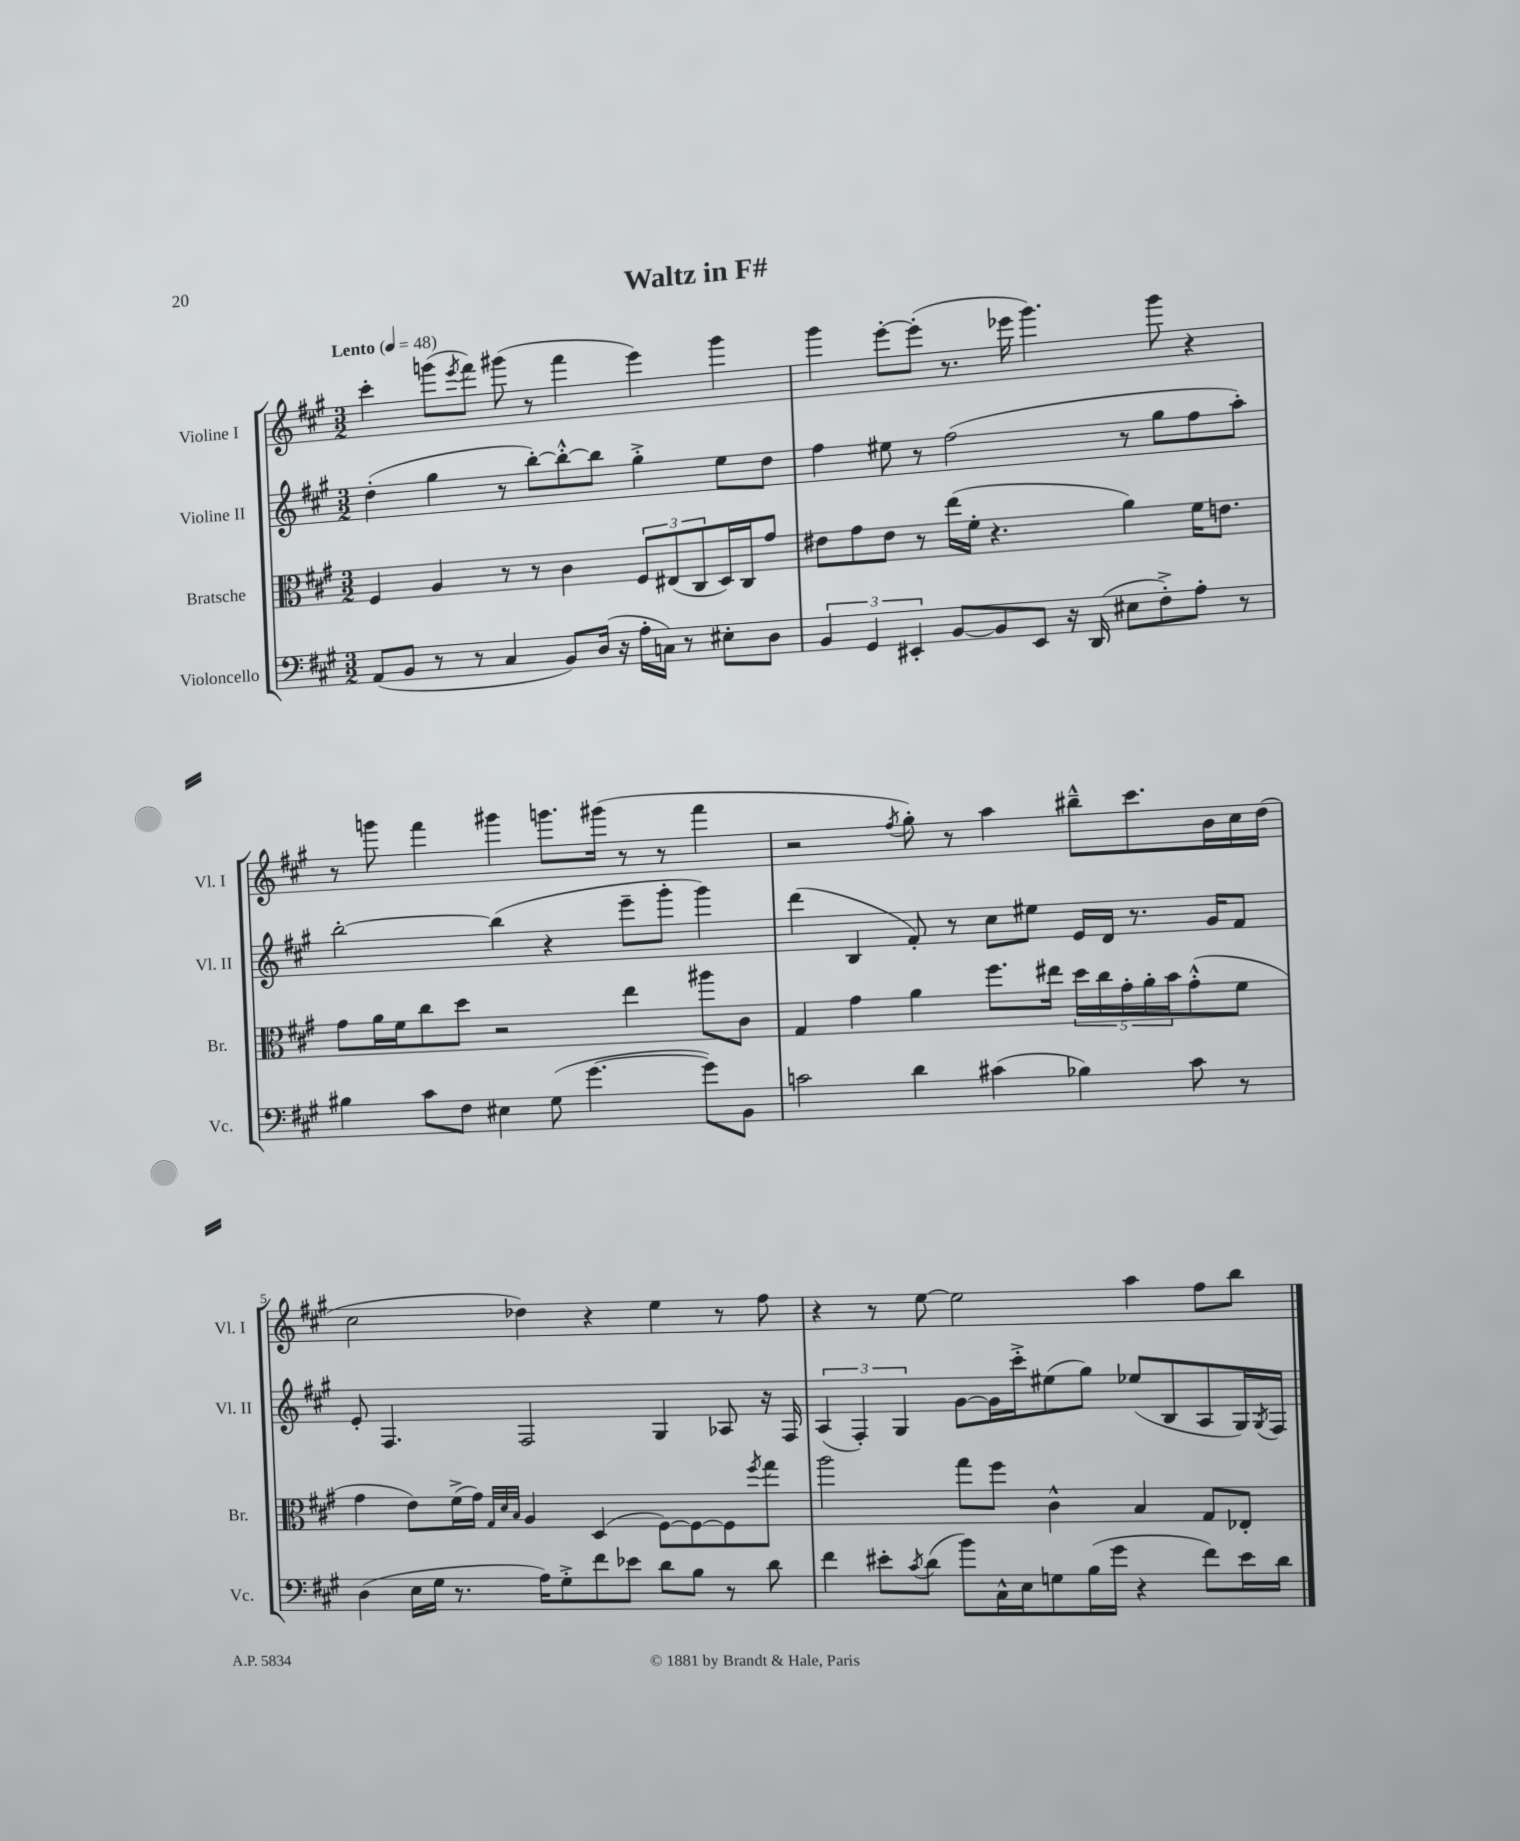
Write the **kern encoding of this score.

**kern	**kern	**kern	**kern
*staff4	*staff3	*staff2	*staff1
*clefF4	*clefC3	*clefG2	*clefG2
*k[f#c#g#]	*k[f#c#g#]	*k[f#c#g#]	*k[f#c#g#]
*M3/2	*M3/2	*M3/2	*M3/2
*MM48	*MM48	*MM48	*MM48
(8AA	4F#	(4dd'	4ccc#'
8BB	.	.	.
8r	4A	4gg#	(8ggg
.	.	.	8qeee
8r	.	.	8fff#)
4C#	8r	8r	(8ggg#
.	8r	[8bb')	8r
8BB)	4c#	8bb'^^_	4fff#
(16D	.	8bb]	.
16r	.	.	.
16A'	12F#	4gg#'^	4eee)
16C)	.	.	.
.	(12E#	.	.
8r	.	.	.
.	12C#	.	.
8E#'	16D)	8ee	4ggg#
.	16C#	.	.
8D	8g#	8dd	.
=	=	=	=
6BB	8e#	4ff#	4ggg#
.	8g#	.	.
6GG#	.	.	.
.	8e#	8ee#	[8eee'
6EE#'	.	.	.
.	8r	8r	(8eee']
[8BB	(16ee	(2ff#	8.r
.	16f#'	.	.
8BB]	4.r	.	.
.	.	.	16eee-
8EE#	.	.	4.ggg#)
16r	.	.	.
(16DD	.	.	.
8E#	4a)	8r	.
8F#'^)	.	8gg#	8ggg#
8A'	16f#	8ff#	4r
.	8.e	.	.
8r	.	8aa')	.
=	=	=	=
4B#	8g#	[2bb'	8r
.	16a	.	8ggg
.	16f#	.	.
8c#	8cc#	.	4fff#
8F#	8dd	.	.
4E#	2r	(4bb]	4ggg#
(8G#	.	4r	8.ggg
[4.g#	.	.	.
.	.	.	(16ggg#
.	4ee	8eee~	8r
.	.	8ggg#'	8r
8g#])	8aa#	4ggg#)	4fff#
8BB	8c#	.	.
=	=	=	=
2c	4G#	(4ddd	2r
.	4g#	4B	.
.	.	.	8qff#
4d	4a	8f#')	8gg#')
.	.	8r	8r
(4c#	8.ff#	8cc#	4aa
.	.	8ee#	.
.	16ee#	.	.
4B-)	20dd	16e	8bb#~^^
.	20cc#	.	.
.	.	16d	.
.	20g#'	.	.
.	.	8.r	8.ccc#
.	20a'	.	.
.	20b	.	.
8c#	(8g#'^^	.	.
.	.	16g#	16b
8r	8f#	8f#	16cc#
.	.	.	(16dd
=	=	=	=
(4D	4g#	8e'	2cc#
.	.	4.F#	.
16E	8e)	.	.
16G#	.	.	.
8.r	(16f#^	.	.
.	16g#)	.	.
.	32qqG#	.	.
.	32qqd	.	.
.	32qqB	.	.
.	4A	2F#	4dd-)
16A)	.	.	.
8G#'^	.	.	.
8f#	(4D	.	4r
8e-	.	.	.
8d	[8F#)	4G#	4ee
8B	8F#_	.	.
8r	8F#]	8A-	8r
.	8qff#	.	.
8d	8gg#	16r	8ff#
.	.	16F#	.
=	=	=	=
4f#	2aa	(6A	4r
.	.	6F#')	.
8e#'	.	.	8r
.	.	6G#	.
8qc#	.	.	.
(8d	.	.	[8ee
8b)	8gg#	[8g#	2ee]
16C#^^	8ff#	16g#]	.
16E	.	16ccc#'^	.
8G	4c#^^	(8ee#	.
(16B	.	8gg#)	.
16g#	.	.	.
4r	4B	(8ee-	4aa
.	.	8B	.
8f#)	8G#	8A	8ff#
16e#	8E-'	16G#)	8bb
.	.	8qG#	.
16d	.	16F#	.
==	==	==	==
*-	*-	*-	*-
